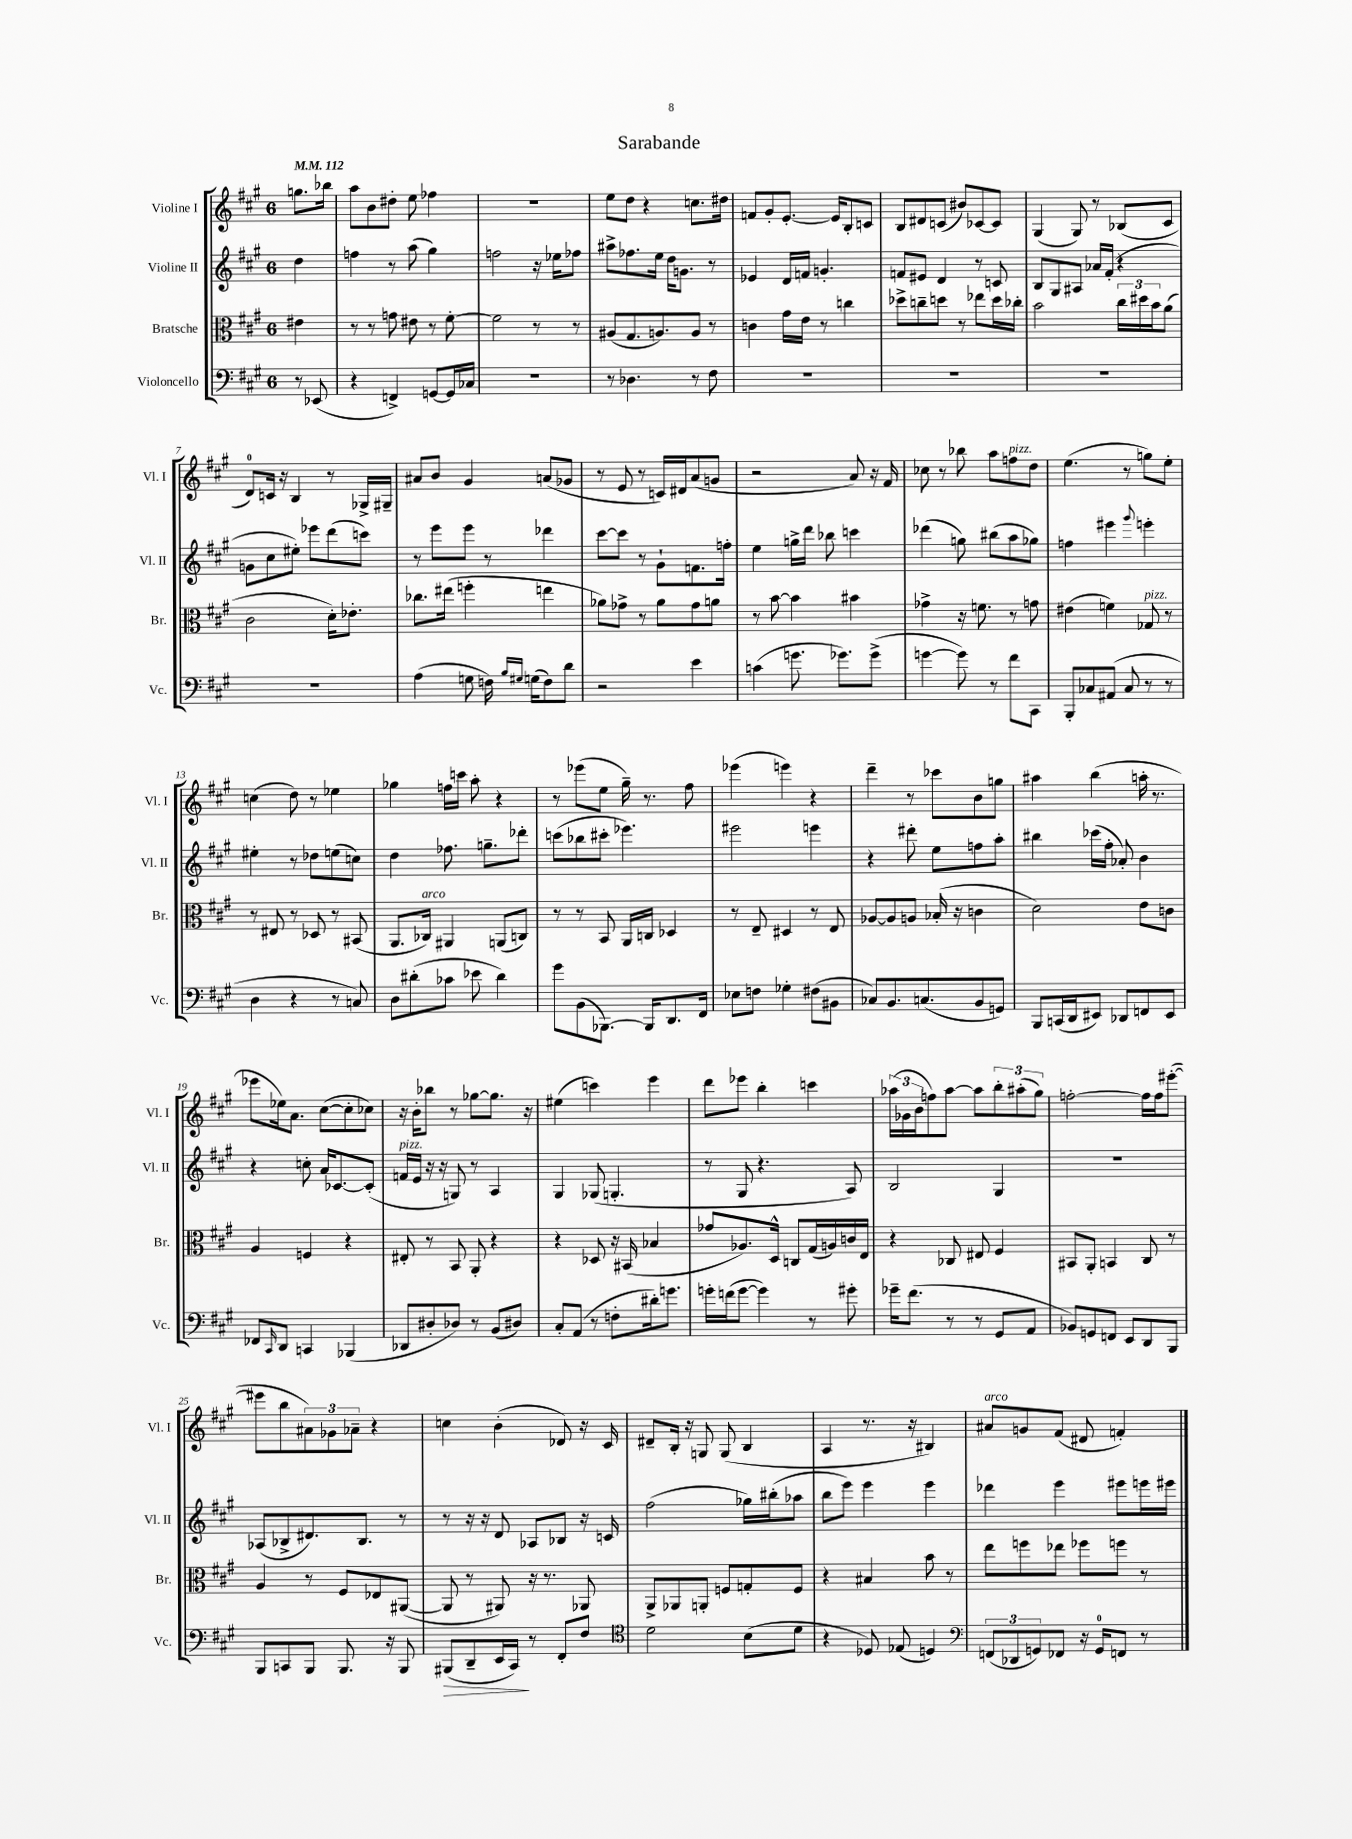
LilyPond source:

\header { title = "Sarabande" }
<<
\new StaffGroup <<
\new Staff = "s0" \with { instrumentName = "Violine I" shortInstrumentName = "Vl. I" } {
    \clef treble \key a \major \once \override Staff.TimeSignature.style = #'single-digit \time 6/8 \partial 4 \tempo 4 = 112
    g''8. bes''16 |
    a''8 b'8 dis''8-. e''8 fes''4 |
    R2. |
    e''8 d''8 r4 c''8. dis''16 |
    f'8 gis'8-. e'8.~-. e'16 b8-. c'8 |
    b8 dis'8 c'8( bis'8) ces'8~ ces'8 |
    gis4( gis8) r8 bes8( cis'8 |
    d'8-0) c'16 r16 b4 r8 ges16-> gis16-- |
    ais'8 b'8 gis'4 a'8( ges'8 |
    r8 e'8 r8 c'16) dis'16 a'8( g'8 |
    r2 a'8) r16 fis'16 |
    ces''8 r8 bes''8 a''8 f''8^\markup { \italic "pizz." } d''8 |
    e''4.( r8 g''8) e''8-. |
    c''4( d''8) r8 ees''4 |
    ges''4 f''16 c'''16 a''8-. r4 |
    r8 ees'''8( e''8 gis''16--) r8. fis''8 |
    ees'''4( e'''4) r4 |
    d'''4-- r8 ces'''8 b'8 g''8 |
    ais''4 b''4( a''16-. r8. |
    ees'''8 ees''16) a'8. cis''8~( cis''8-. ces''8) |
    r16 b'16-. bes''8 r8 ges''8~ ges''8. r16 |
    eis''4( c'''4) e'''4 |
    d'''8 ees'''8 b''4-. c'''4 |
    \tuplet 3/2 { aes''16( ges'16 b'16 } f''8) aes''8~ aes''8 \tuplet 3/2 { b''8-. ais''8-.( gis''8) } |
    f''2~-. f''16 f''16 eis'''8~-.( |
    eis'''8 b''8 \tuplet 3/2 { ais'8) ges'8 aes'8-- } r4 |
    c''4 b'4-.( des'8) r16 cis'16 |
    dis'8-- b16-. r16 g8 g8( b4 |
    a4 r8. r16 bis4) |
    ais'8^\markup { \italic "arco" } g'8 fis'8( dis'8 f'4-.) \bar "|." |
}
\new Staff = "s1" \with { instrumentName = "Violine II" shortInstrumentName = "Vl. II" } {
    \clef treble \key a \major \once \override Staff.TimeSignature.style = #'single-digit \time 6/8 \partial 4
    d''4 |
    f''4 r8 a''8( gis''4) |
    f''2 r16 ees''16 fes''8 |
    ais''8-> fes''8. e''16 d''16 g'8. r8 |
    ees'4 d'16 f'16 g'4.-. |
    f'8 eis'8 d'4 r8 c'8 |
    b8 gis8 ais8 aes'16 fis'16-.( r4 |
    g'8 cis''8 eis''8-.) ees'''8 d'''8( c'''8) |
    r8 e'''8 e'''8 r8 des'''4 |
    cis'''8~ cis'''8 r8 gis'8-! f'8. f''16-. |
    e''4 g''16-> d'''16 bes''8 c'''4 |
    des'''4( g''8) bis''8( a''8 ges''8) |
    f''4 eis'''4 \appoggiatura { gis'''8 } e'''4-. |
    eis''4-. r8 des''8 e''8( c''8) |
    d''4 fes''8. g''8.-- des'''8-. |
    c'''8( bes''8 cis'''8-. ees'''4.) |
    eis'''2 e'''4 |
    r4 dis'''8-. e''8 f''8 a''8-. |
    bis''4 ces'''16( fis''16-. aes'8-.) b'4 |
    r4 c''8-. a'16 ces'8.~ ces'8-.( |
    f'16^\markup { \italic "pizz." } e'16 r16 r16 g8) r8 a4 |
    gis4 ges8( g4.-. |
    r8 gis8 r4. a8) |
    b2 gis4 |
    R2. |
    aes8( bes8-> dis'8.) bes8. r8 |
    r8 r16 r16 d'8 aes8 bes8 r16 c'16 |
    fis''2( ges''16) bis''16-.( aes''8 |
    b''8 e'''8) e'''4 e'''4 |
    des'''4 e'''4 eis'''8 e'''16 eis'''16 \bar "|." |
}
\new Staff = "s2" \with { instrumentName = "Bratsche" shortInstrumentName = "Br." } {
    \clef alto \key a \major \once \override Staff.TimeSignature.style = #'single-digit \time 6/8 \partial 4
    eis'4 |
    r8 r8 g'8 eis'8 r8 fis'8~-. |
    fis'2 r8 r8 |
    ais8( gis8. a8.) a8 r8 |
    c'4 gis'16 e'16 r8 c''4 |
    des''8-> c''8-- d''8 r8 ees''8 d''16 ces''16-. |
    b'2 \tuplet 3/2 { cis''16 dis''16 b'16 } a'8( |
    cis'2 d'16-.) ees'8.-. |
    ces''8. eis''16( f''4-. e''4 |
    aes'8) ges'8-> r8 aes'8 ges'8 a'8 |
    r8 b'8~ b'4 bis'4 |
    ges'4-> r16 f'8. r8 g'8 |
    eis'4( f'4) ges8^\markup { \italic "pizz." } r8 |
    r8 eis8 r8 des8 r8 bis,8( |
    a,8. ces16^\markup { \italic "arco" }) ais,4 a,8( c8) |
    r8 r8 b,8 a,16 c16 des4 |
    r8 e8-- dis4 r8 e8 |
    aes8~ aes8 a8 bes16-.( r16 c'4 |
    d'2) e'8 c'8 |
    a4 f4 r4 |
    eis8-. r8 b,8 a,8-. r4 |
    r4 des8 r16 bis,16( bes4 |
    ges'8 aes8.) d16-^ c8 gis16( a16) c'16 e16 |
    r4 ces8 eis8 fis4 |
    bis,8 a,8-. b,4 cis8 r8 |
    a4 r8 fis8 ees8 ais,8~( |
    ais,8 r8 ais,8) r16 r8. aes,8 |
    a,8-> aes,8 a,8-. f8 g8-. f8 |
    r4 bis4 b'8 r8 |
    e''8 f''8 ees''8 fes''8 f''8 r8 \bar "|." |
}
\new Staff = "s3" \with { instrumentName = "Violoncello" shortInstrumentName = "Vc." } {
    \clef bass \key a \major \once \override Staff.TimeSignature.style = #'single-digit \time 6/8 \partial 4
    r8 ees,8( |
    r4 f,4->) g,8~ g,16 ces16 |
    R2. |
    r8 des4. r8 fis8 |
    R2. |
    R2. |
    R2. |
    R2. |
    a4( g8 f16) \grace { b16 gis16 } g16( f8) d'8 |
    r2 e'4 |
    c'4( g'8. ges'8.) ges'8->( |
    g'4~ g'8) r8 fis'8 cis,8 |
    b,,8-. ces8 ais,8( ces8 r8 r8 |
    d4 r4 r8 c8) |
    d8 dis'8-.( ces'8 ees'8 dis'4) |
    gis'8 b,8( bes,,8.~) bes,,16 d,8. fis,16 |
    ees8 f8 ges4-. fis8( bis,8 |
    ces8) b,8. c8.( b,8 g,8) |
    b,,8 c,16( d,16 eis,8) des,8 f,8 eis,8 |
    fes,8 \grace { cis,16 } d,8 c,4 bes,,4( |
    des,8 dis8-. des8) r8 b,8( dis8) |
    cis8-. a,8( r8 f8-. dis'16-.) g'8. |
    g'16-. f'16( g'8~ g'4) r8 gis'8-. |
    ges'16-- fis'8.( r8 r8 gis,8 a,8 |
    bes,8) g,8 f,8 e,8 d,8 b,,8 |
    b,,8 c,8 b,,8 b,,8. r16 b,,8 |
    bis,,8\>( d,8-- e,16 cis,16\!) r8 fis,8-. fis8 |
    \clef tenor d'2 b8( d'8 |
    r4 des8) ees8( d4) |
    \clef bass \tuplet 3/2 { f,8( des,8 g,8) } fes,8 r16 g,16-0 f,8 r8 \bar "|." |
}
>>
>>
